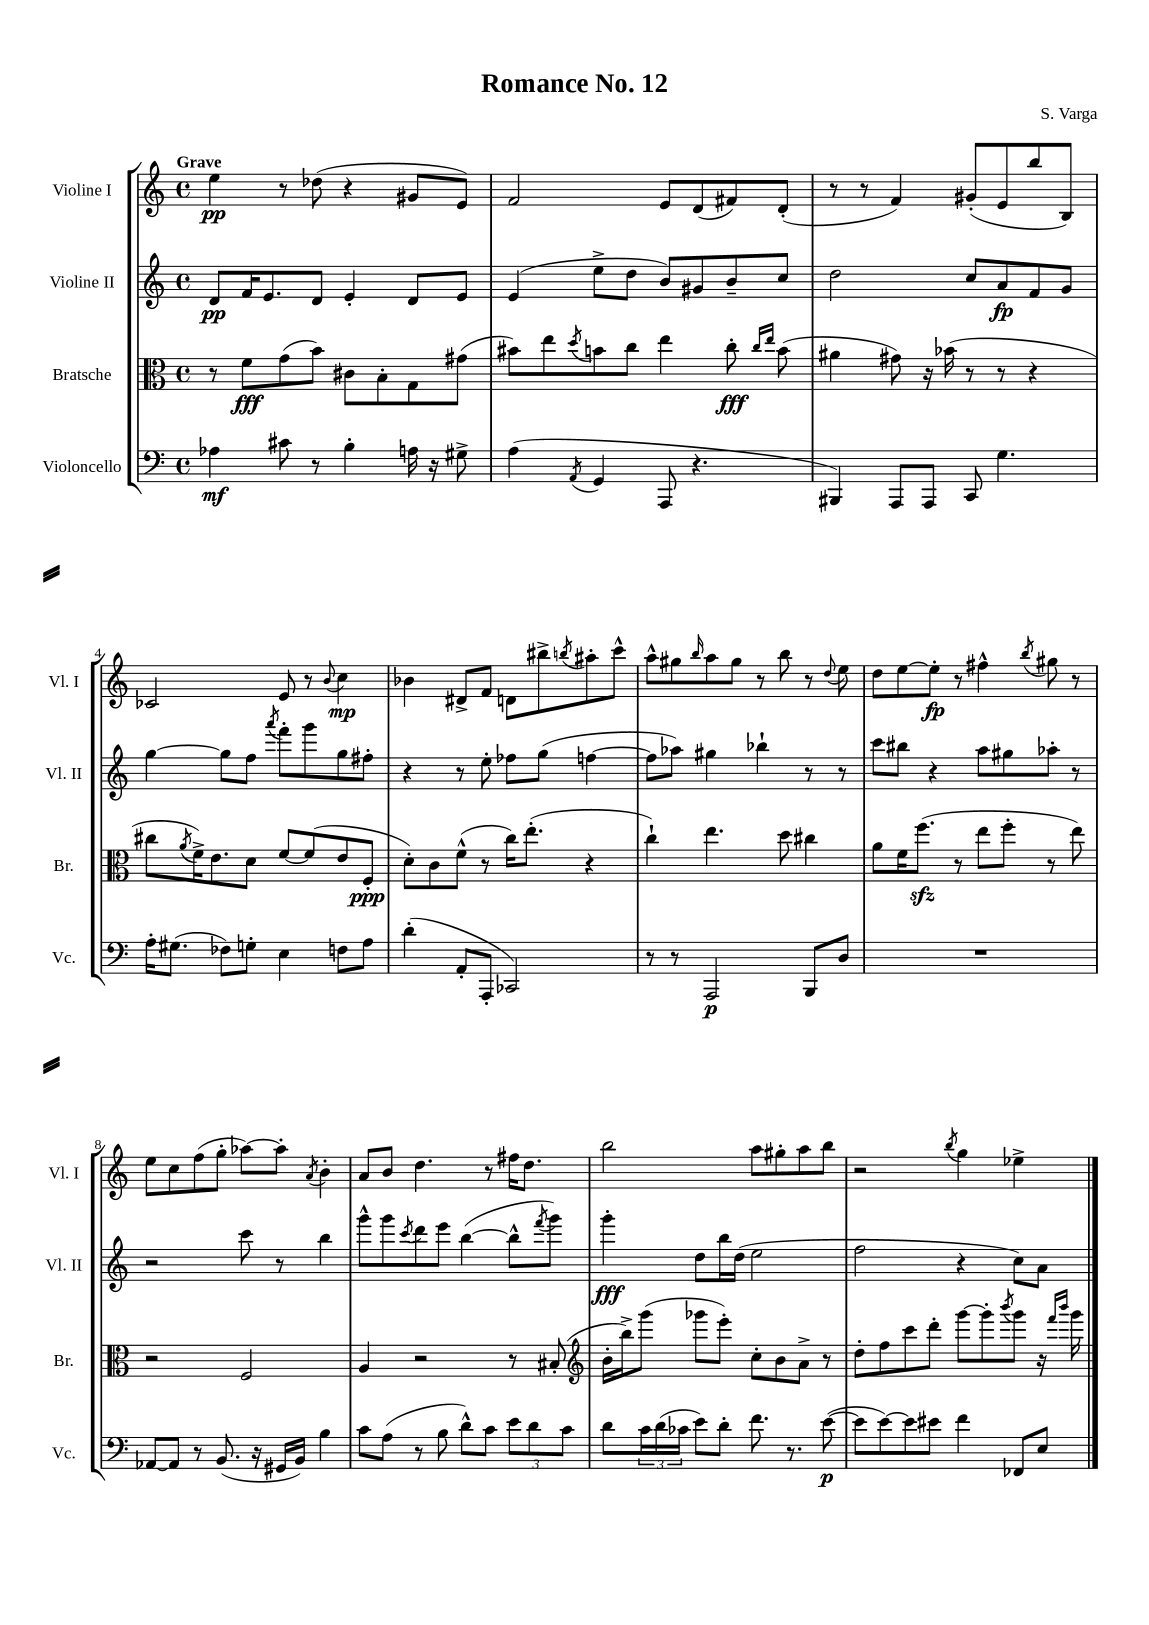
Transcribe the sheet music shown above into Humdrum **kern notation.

**kern	**kern	**kern	**kern
*staff4	*staff3	*staff2	*staff1
*clefF4	*clefC3	*clefG2	*clefG2
*k[]	*k[]	*k[]	*k[]
*M4/4	*M4/4	*M4/4	*M4/4
*met(c)	*met(c)	*met(c)	*met(c)
4A-	8r	8d	4ee
.	8f	16f	.
.	.	8.e	.
8c#	(8g	.	8r
8r	8b)	8d	(8dd-
4B'	8c#	4e'	4r
.	8B'	.	.
16A	8G	8d	8g#
16r	.	.	.
8G#^	(8g#	8e	8e)
=	=	=	=
(4A	8b#)	(4e	2f
.	8ee	.	.
8qAA	8qdd	.	.
4GG	8b	8ee^	.
.	8cc	8dd	.
8AAA	4ee	8b)	8e
4.r	.	8g#	(8d
.	8cc'	8b~	8f#)
.	16qqcc	.	.
.	16qqee	.	.
.	(8b	8cc	(8d'
=	=	=	=
4BBB#)	4a#	2dd	8r
.	.	.	8r
8AAA	8g#)	.	4f)
8AAA	16r	.	.
.	(16b-	.	.
8CC	8r	8cc	(8g#'
4.G	8r	8a	8e
.	4r	8f	8bb
.	.	8g	8B)
=	=	=	=
16A'	8cc#	[4gg	2c-
(8.G#	.	.	.
.	8qa	.	.
.	16f^)	.	.
.	8.e	.	.
8F-)	.	8gg]	.
8G'	8d	8ff	.
.	.	8qaaa	.
4E	[8f	8fff'	8e
.	(8f]	8ggg	8r
.	.	.	8qqb
8F	8e	8gg	4cc
8A	8F'	8ff#'	.
=	=	=	=
(4d'	8d')	4r	4b-
.	8c	.	.
8AA'	(8f^^	8r	8d#^
8AAA'	8r	8ee'	8f
2CC-)	16cc)	8ff-	8d
.	(8.ee'	.	.
.	.	(8gg	8bb#^
.	.	.	8qbb
.	4r	[4ff	8aa#'
.	.	.	8ccc^^
=	=	=	=
8r	4cc`)	8ff]	8aa^^
8r	.	8aa-)	8gg#
.	.	.	16qqbb
2AAA	4.ee	4gg#	8aa
.	.	.	8gg#
.	.	4bb-`	8r
.	8dd	.	8bb
8BBB	4cc#	8r	8r
.	.	.	8qqdd
8D	.	8r	8ee
=	=	=	=
1r	8a	8ccc	8dd
.	16f	8bb#	[8ee
.	(8.ff	.	.
.	.	4r	8ee']
.	8r	.	8r
.	8ee	8aa	4ff#^^
.	8ff'	8gg#	.
.	.	.	8qbb
.	8r	8aa-'	8gg#
.	8ee)	8r	8r
=	=	=	=
[8AA-	2r	2r	8ee
8AA-]	.	.	8cc
8r	.	.	(8ff
(8.BB	.	.	8gg'
.	2F	8ccc	[8aa-)
16r	.	.	.
16GG#	.	8r	8aa-']
16BB)	.	.	.
.	.	.	8qa
4B	.	4bb	4b'
=	=	=	=
8c	4A	8ggg^^	8a
(8A	.	8ggg	8b
.	.	8qccc	.
8r	2r	8ddd	4.dd
8B	.	8eee	.
8d^^)	.	([4bb	.
8c	.	.	8r
12e	8r	8bb^^]	16ff#
.	.	.	8.dd
12d	.	.	.
.	.	8qfff	.
.	(8B#'	8ggg)	.
12c	.	.	.
=	=	=	=
*	*clefG2	*	*
8d	16b'	4ggg'	2bb
.	16bb^)	.	.
24c	(8ggg	.	.
(24d	.	.	.
24c-	.	.	.
8e)	8ggg-	8dd	.
8d'	8eee')	16bb	.
.	.	(16dd	.
8.f	8cc'	2ee	8aa
.	8b	.	8gg#'
8.r	.	.	.
.	8a^	.	8aa
([8e	8r	.	8bb
=	=	=	=
8e]	8dd'	2ff	2r
[8e)	8ff	.	.
8e]	8ccc	.	.
8e#	8ddd'	.	.
.	.	.	8qbb
4f	[8ggg	4r	4gg
.	8ggg']	.	.
.	8qbbb	.	.
8FF-	8ggg	8cc)	4ee-^
8E	16r	8a	.
.	16qqfff	.	.
.	16qqbbb	.	.
.	16ggg	.	.
==	==	==	==
*-	*-	*-	*-
